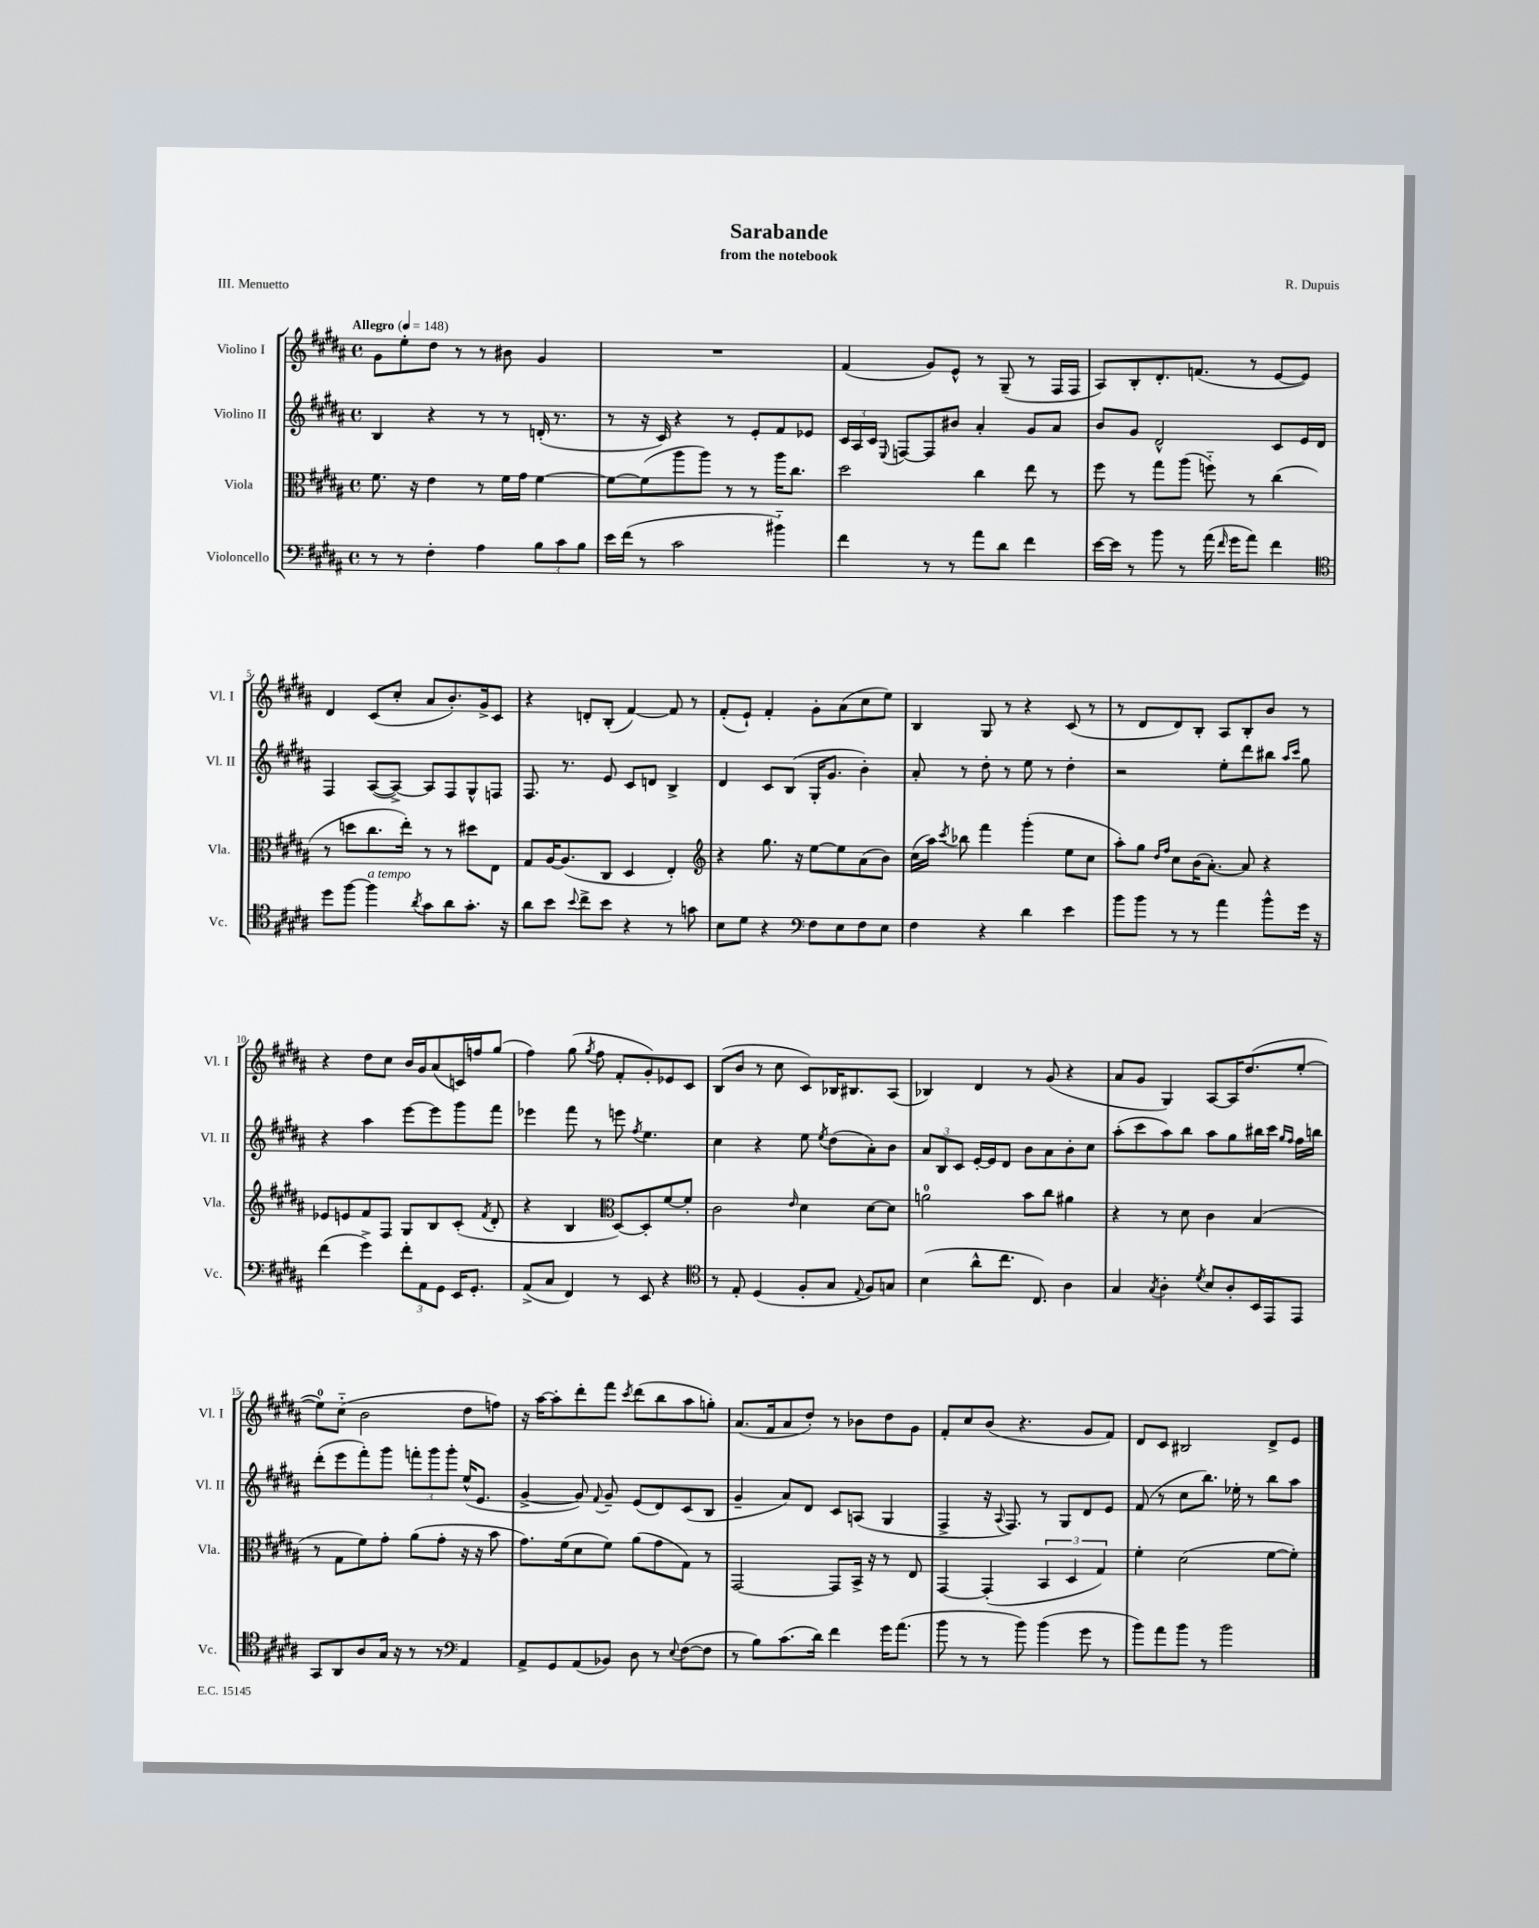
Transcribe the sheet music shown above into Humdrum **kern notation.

**kern	**kern	**kern	**kern
*staff4	*staff3	*staff2	*staff1
*clefF4	*clefC3	*clefG2	*clefG2
*k[f#c#g#d#a#]	*k[f#c#g#d#a#]	*k[f#c#g#d#a#]	*k[f#c#g#d#a#]
*M4/4	*M4/4	*M4/4	*M4/4
*met(c)	*met(c)	*met(c)	*met(c)
*MM148	*MM148	*MM148	*MM148
8r	8.f#	4B	8g#
8r	.	.	8ee'
.	16r	.	.
4F#'	4e	4r	8dd#
.	.	.	8r
4A#	8r	8r	8r
.	16f#	8r	8b#
.	16g#	.	.
12B	[4f#	(16d'	4g#
.	.	8.r	.
12c#	.	.	.
12B	.	.	.
=	=	=	=
16e	8f#_	8r	1r
(16f#	.	.	.
8r	(8f#]	16r	.
.	.	16c#)	.
2c#	8aa#	4r	.
.	8aa#)	.	.
.	8r	8r	.
.	8r	8e'	.
4b#'~)	16aa#	8f#	.
.	8.cc#	.	.
.	.	8e-	.
=	=	=	=
4f#	2dd#	24c#	(4f#
.	.	24A#	.
.	.	24c#	.
.	.	8qqE	.
.	.	[8F	.
8r	.	8F]	8g#)
8r	.	8b#	8e^^
8a#	4cc#	4a#'	8r
8d#	.	.	(8G#~
4f#	8ee	8g#	8r
.	8r	8a#	16F#
.	.	.	16F#
=	=	=	=
[16e	8ff#	8b	8A#)
16e]	.	.	.
8r	8r	8g#	8B'
8b	8gg#	2d#^^	8.d#'
8r	(8aa#	.	.
.	.	.	(8.f
(16a#	8ff'~)	.	.
16qqf#	.	.	.
16g#	.	.	.
8a#)	8r	.	8r
4f#	(4cc#	8c#	[8e
.	.	16e	8e])
.	.	16d#	.
=	=	=	=
*clefC4	*	*	*
8dd#	8r	4F#	4d#
[8ff#	8dd	.	.
4ff#]	8.cc#	([8A#	(8c#
.	.	8A#^_)	8cc#'
.	16ee')	.	.
8qa#	.	.	.
8g#	8r	8A#]	8a#
8a#	8r	8F#	8.b')
8.g#'	8dd#	8G#^^	.
.	.	.	16g#^
.	8E	8F	8c#
16r	.	.	.
=	=	=	=
8a#	8G#	8.F#	4r
8b	[16A#	.	.
.	(8.A#]	8.r	.
8qqb	.	.	.
8cc#^	.	.	8d'
8b	8C#	8e	(8B'
4r	4D#	8c#	[4f#)
.	.	8d	.
8r	4E')	4B^	8f#]
8g	.	.	8r
=	=	=	=
*	*clefG2	*	*
8B	4r	4d#	(8f#'
8d#	.	.	8e`)
4r	8.gg#	8c#	4f#'
.	.	(8B	.
.	16r	.	.
*clefF4	*	*	*
8F#	[8ee	16G#'	8g#'
.	.	8.g#	.
8E	8ee]	.	(8a#
8F#	(8a#	4b')	8cc#
8E	8b)	.	8ee)
=	=	=	=
4F#	(16cc#	8a#'	4B
.	16aa#)	.	.
.	8qccc#	.	.
.	8bb-	8r	.
4r	4fff#	8dd#'	8G#
.	.	8r	8r
4d#	(4ggg#'	8ee	4r
.	.	8r	.
4e	8ee	4dd#'	(8c#
.	8cc#	.	8r
=	=	=	=
8b	8aa#')	2r	8r
8b	8gg#	.	8d#
.	16qqdd#	.	.
.	16qqff#	.	.
8r	8cc#	.	8d#)
8r	(16b	.	8B'
.	[8.a#')	.	.
4a#	.	8ee'	8A#
.	8a#]	8ddd#	8B'
8b^^	4r	8bb#	8b
.	.	16qqaa#	.
.	.	16qqccc#	.
16g#	.	8gg#	8r
16r	.	.	.
=	=	=	=
(4f#	8e-	4r	4r
.	8e	.	.
4g#^)	8f#	4aa#	8dd#
.	8F#	.	8cc#
12f#'	8G#	[8eee	16b
.	.	.	16g#
12AA#	.	.	.
.	8B	8eee]	(8a#
12GG#	.	.	.
16EE	(8c#'	8ggg#	16c)
8.GG#'	.	.	16ff
.	8qf#	.	.
.	8d#'	8fff#	(8gg#
=	=	=	=
(8AA#^	4r	4eee-	4ff#)
8C#	.	.	.
4FF#)	4B	8fff#	(8gg#
.	.	.	8qgg#
.	.	8r	8ff#
*	*clefC3	*	*
8r	[8D#)	8eee	8f#'
.	.	8qff#	.
8EE	8D#']	4.ee	8g#')
4r	[8f#	.	8e-
.	8f#']	.	8c#
=	=	=	=
*clefC4	*	*	*
8r	2c#	4cc#	(8B
8E'	.	.	8b
(4D#	.	4r	8r
.	.	.	8cc#
.	16qqe	.	.
8F#'	4d#	8ee	8c#)
.	.	8qee	.
8G#	.	(8dd#	16B-
.	.	.	8.B#
8qqE	.	.	.
8F#)	[8d#	8a#')	.
8G	8d#]	8b	(8A#
=	=	=	=
(4B	2a	12a#	4B-)
.	.	12B	.
.	.	12c#	.
8a#^^	.	[16e'	4d#
.	.	16e]	.
8.cc#	.	8d#	.
.	8b	8b	8r
8.C#)	.	.	.
.	8cc#	8a#	(8g#
4A#	4a#	8b'	4r
.	.	8cc#	.
=	=	=	=
4G#	4r	(8aa#'	8a#
.	.	8ccc#	8g#
8qG#	.	.	.
4A#'	8r	8aa#)	4G#)
.	8d#	8bb	.
8qd#	.	.	.
8B	4c#	8aa#	[8A#
8A#'	.	8gg#	16A#]
.	.	.	(8.dd#
16BB	(4B	16bb#	.
16EE	.	16ccc#	.
.	.	16qqgg#	.
.	.	16qqff#	.
8EE	.	16ff#	[8ee'
.	.	16bb	.
=	=	=	=
8GG#	8r	(8ddd#'	8ee])
8AA#	8G#	8eee	(8cc#'~
8A#	8f#)	8fff#')	2b
16G#	8g#'	8ggg#	.
16r	.	.	.
8r	(8a#	12fff'	.
.	.	12ggg#	.
8r	8g#'	.	.
.	.	12ggg#'	.
*clefF4	*	*	*
4AA#	16r	(16ee^^	8dd#
.	16r	8.e	.
.	8b	.	8ff)
=	=	=	=
8AA#^	8.g#)	[4g#^	16r
.	.	.	[16aa#
8GG#	.	.	8aa#']
.	(16f#	.	.
(8AA#	8d#	8g#])	8ddd#'
.	.	8qqf#	.
8BB-)	8f#)	8g#~	8fff#
.	.	.	8qccc#
8D#	(8a#	(8e	(8ddd#
8r	8g#	8d#)	8bb
8qqE	.	.	.
([8F#	8G#)	(8c#	8aa#
8F#]	8r	8B	8gg')
=	=	=	=
8r	[2GG#	4g#~	(8.a#
8B)	.	.	.
.	.	.	16f#
(8.c#	.	8a#)	8a#
.	.	8d#	8dd#')
16d#)	.	.	.
4f#	8GG#]	8c#	8r
.	16BB^	(8A	8b-
.	16r	.	.
16g#	8r	4G#	8dd#
(8.a#	.	.	.
.	8E	.	8g#
=	=	=	=
8b	[4GG#	4F#^	8f#'
8r	.	.	8cc#
8r	(4GG#']	16r	(8b
.	.	8qqA#	.
.	.	8.F#)	.
8b)	.	.	4.r
(4b	6BB	8r	.
.	.	8G#	.
.	6D#	.	.
8g#	.	8d#	8g#
.	6G#)	.	.
8r	.	8e	8f#)
=	=	=	=
8b)	4f#'	(8f#	8d#
8a#	.	8r	8c#
8b	(2d#	8cc#	2B#
8r	.	8.bb)	.
2b	.	.	.
.	.	16ee-'	.
.	.	8r	.
.	[8f#	8bb	8d#^
.	8f#'])	8aa#	8e
==	==	==	==
*-	*-	*-	*-
